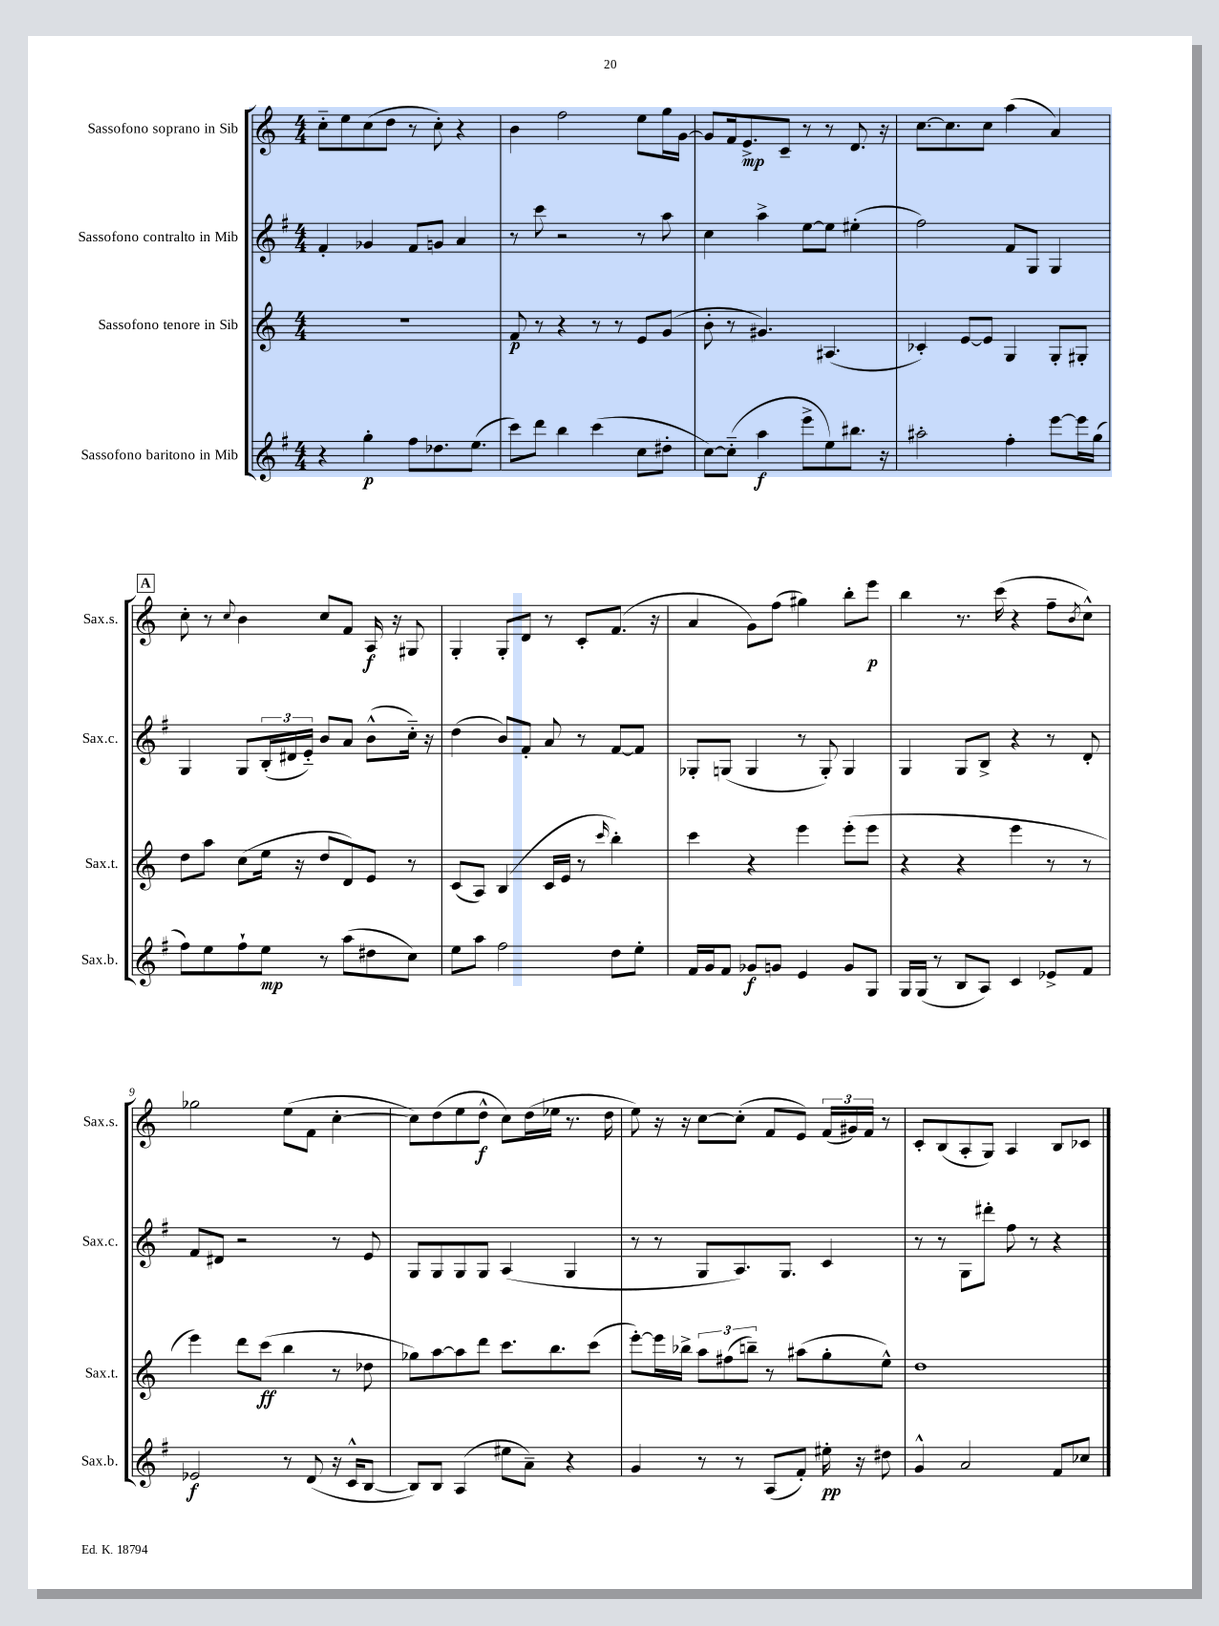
<<
\new StaffGroup <<
\new Staff = "s0" \with { instrumentName = "Sassofono soprano in Sib" shortInstrumentName = "Sax.s." } {
    \clef treble \key c \major \numericTimeSignature \time 4/4
    c''8-_ e''8 c''8( d''8 r8 c''8-.) r4 |
    b'4 f''2 e''8 g''16 g'16~ |
    g'8 f'16 e'8.->\mp c'8-- r8 r8 d'8. r16 |
    c''8.~ c''8. c''8 a''4( a'4) |
    \mark \markup { \box "A" } c''8-. r8 \appoggiatura { c''8 } b'4 c''8 f'8 a16\f r16 gis8 |
    g4-. g8-. d'8 r8 c'8-. f'8.( r16 |
    a'4 g'8) f''8( gis''4) b''8-. e'''8\p |
    b''4 r8. c'''16( r4 f''8-- \acciaccatura { b'8 } c''8-^) |
    ges''2 e''8( f'8 c''4~-. |
    c''8) d''8( e''8 d''8-^\f c''8) d''16( ees''16 r8. d''16 |
    e''8) r16 r16 c''8~ c''8-.( f'8 e'8) \tuplet 3/2 { f'16( gis'16) f'16 } r8 |
    c'8-. b8( a8-. g8) a4 b8 ces'8 \bar "|." |
}
\new Staff = "s1" \with { instrumentName = "Sassofono contralto in Mib" shortInstrumentName = "Sax.c." } {
    \clef treble \key g \major \numericTimeSignature \time 4/4
    fis'4-. ges'4 fis'8 g'8 a'4 |
    r8 c'''8 r2 r8 a''8 |
    c''4 a''4-> e''8~ e''8 eis''4-.( |
    fis''2) fis'8 g8 g4 |
    \mark \markup { \box "A" } g4 g8 \tuplet 3/2 { b16-.( dis'16 e'16-_) } b'8 a'8 b'8-^( c''16-_) r16 |
    d''4( b'8) fis'8-. a'8 r8 fis'8~ fis'8 |
    ges8-. g8( g4 r8 g8-.) g4 |
    g4 g8 b8-> r4 r8 d'8-. |
    fis'8 dis'8 r2 r8 e'8 |
    g8 g8 g8 g8 a4( g4 |
    r8 r8 g8 a8.) g8. c'4 |
    r8 r8 g8 dis'''8-. fis''8 r8 r4 \bar "|." |
}
\new Staff = "s2" \with { instrumentName = "Sassofono tenore in Sib" shortInstrumentName = "Sax.t." } {
    \clef treble \key c \major \numericTimeSignature \time 4/4
    R1 |
    f'8\p r8 r4 r8 r8 e'8 g'8( |
    b'8-. r8 gis'4.) ais4.( |
    ces'4-.) e'8~ e'8 g4 g8-. gis8-. |
    \mark \markup { \box "A" } d''8 a''8 c''8( e''16 r16 d''8 d'8) e'8 r8 |
    c'8( a8) b4( c'16 e'16 r8 \grace { c'''16 } b''4-.) |
    c'''4 r4 e'''4 e'''8-.( e'''8 |
    r4 r4 e'''4 r8 r8 |
    e'''4) d'''8 c'''8\ff( b''4 r8 des''8 |
    ges''8) a''8~ a''8 d'''8 c'''8. b''8. c'''8( |
    e'''8~-.) e'''16 bes''16-> \tuplet 3/2 { a''8 fis''8( b''8--) } r8 ais''8( g''8-. e''8-^) |
    d''1 \bar "|." |
}
\new Staff = "s3" \with { instrumentName = "Sassofono baritono in Mib" shortInstrumentName = "Sax.b." } {
    \clef treble \key g \major \numericTimeSignature \time 4/4
    r4 g''4-.\p fis''8 des''8. e''8.( |
    c'''8) d'''8 b''4 c'''4( c''8 dis''8-. |
    c''8~) c''8-_( a''4\f e'''8-> e''8) bis''8. r16 |
    ais''2-. fis''4-. e'''8~ e'''16 g''16( |
    \mark \markup { \box "A" } fis''8) e''8 fis''8-! e''8\mp r8 a''8( dis''8 c''8) |
    e''8 a''8 fis''2 d''8 e''8-. |
    fis'16 g'16 fis'8 ges'8\f g'8 e'4 g'8 g8 |
    g16 g16( r8 b8 a8) c'4 ees'8-> fis'8 |
    ees'2\f r8 d'8( r16 c'16-^ b8~ |
    b8) b8 a4( eis''8 a'8--) r4 |
    g'4 r8 r8 a8( fis'8-.) eis''16-.\pp r16 dis''8 |
    g'4-^ a'2 fis'8 ces''8 \bar "|." |
}
>>
>>
